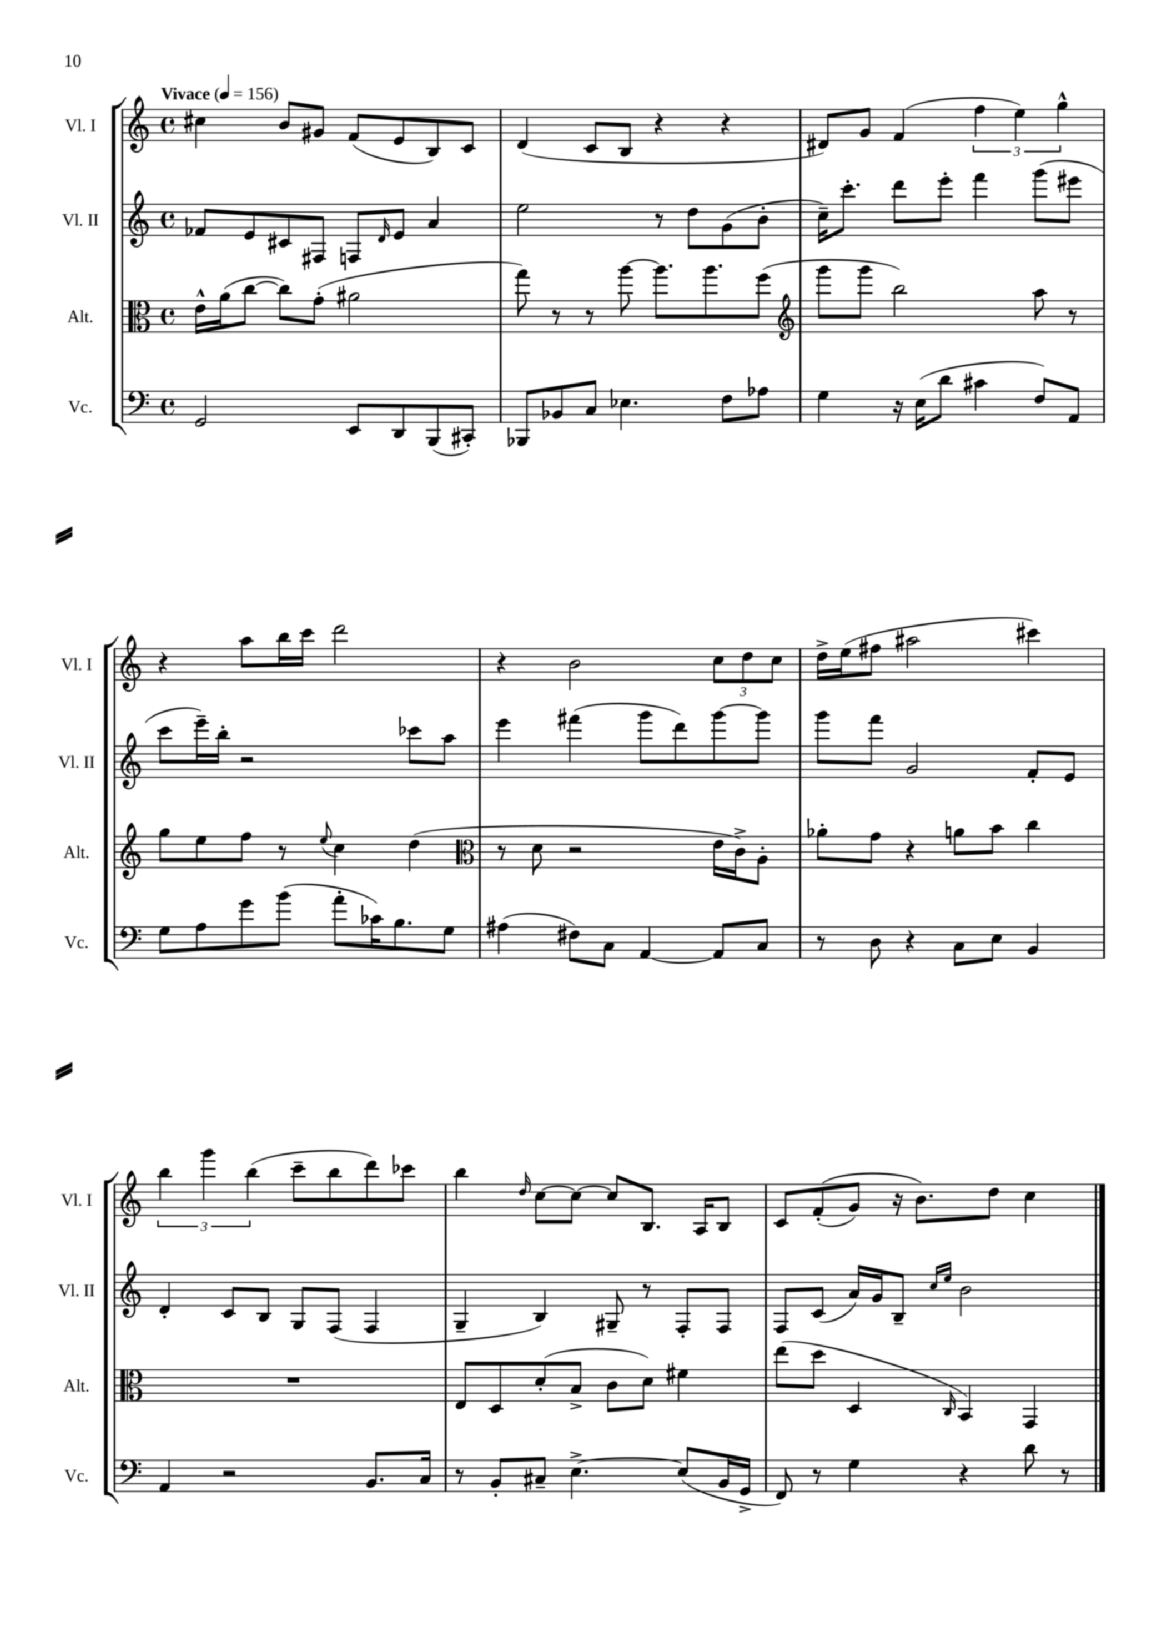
<<
\new StaffGroup <<
\new Staff = "s0" \with { instrumentName = "Vl. I" shortInstrumentName = "Vl. I" } {
    \clef treble \key c \major \defaultTimeSignature \time 4/4 \tempo "Vivace" 4 = 156
    cis''4 b'8 gis'8 f'8( e'8 b8) c'8 |
    d'4( c'8 b8 r4 r4 |
    dis'8) g'8 f'4( \tuplet 3/2 { f''4 e''4) g''4-^ } |
    r4 a''8 b''16 c'''16 d'''2 |
    r4 b'2 \tuplet 3/2 { c''8 d''8 c''8 } |
    d''16-> e''16( fis''8 ais''2 cis'''4) |
    \tuplet 3/2 { b''4 g'''4 b''4( } c'''8-- b''8 d'''8) ces'''8 |
    b''4 \grace { d''16 } c''8~ c''8~ c''8 b8. a16 b8 |
    c'8 f'8-.(\( g'8) r16 b'8.\) d''8 c''4 \bar "|." |
}
\new Staff = "s1" \with { instrumentName = "Vl. II" shortInstrumentName = "Vl. II" } {
    \clef treble \key c \major \defaultTimeSignature \time 4/4
    fes'8 e'8 cis'8 fis8 f8 \grace { d'16 } e'8 a'4 |
    e''2 r8 d''8 g'8( b'8-. |
    c''16--) c'''8.-. d'''8 e'''8-. f'''4 g'''8( eis'''8 |
    c'''8 e'''16--) b''16-. r2 ces'''8 a''8 |
    e'''4 fis'''4( g'''8 d'''8) g'''8~ g'''8 |
    g'''8 f'''8 g'2 f'8-. e'8 |
    d'4-. c'8 b8 g8 f8( f4 |
    g4-- b4) gis8-- r8 f8-. f8 |
    f8 c'8( a'16) g'16 b8-- \grace { c''16 e''16 } b'2 \bar "|." |
}
\new Staff = "s2" \with { instrumentName = "Alt." shortInstrumentName = "Alt." } {
    \clef alto \key c \major \defaultTimeSignature \time 4/4
    e'16-^ a'16( c''8~ c''8) g'8-.( ais'2 |
    g''8) r8 r8 a''8~ a''8. a''8. f''8( |
    \clef treble g'''8 g'''8 b''2) a''8 r8 |
    g''8 e''8 f''8 r8 \appoggiatura { e''8 } c''4 d''4( |
    \clef alto r8 d'8 r2 e'16 c'16->) a8-. |
    aes'8-. g'8 r4 a'8 b'8 c''4 |
    R1 |
    e8 d8 d'8-.( b8-> c'8 d'8) fis'4 |
    e''8( d''8 d4 \grace { c16 } b,4) g,4 \bar "|." |
}
\new Staff = "s3" \with { instrumentName = "Vc." shortInstrumentName = "Vc." } {
    \clef bass \key c \major \defaultTimeSignature \time 4/4
    g,2 e,8 d,8 b,,8( cis,8-.) |
    bes,,8 bes,8 c8 ees4. f8 aes8 |
    g4 r16 e16( d'8 cis'4 f8) a,8 |
    g8 a8 g'8 b'8( a'8-. ces'16) b8. g8 |
    ais4( fis8) c8 a,4~ a,8 c8 |
    r8 d8 r4 c8 e8 b,4 |
    a,4 r2 b,8. c16 |
    r8 b,8-. cis8-- e4.~-> e8( b,16 g,16-> |
    f,8) r8 g4 r4 d'8 r8 \bar "|." |
}
>>
>>
\layout { \context { \Score \remove "Bar_number_engraver" } }
